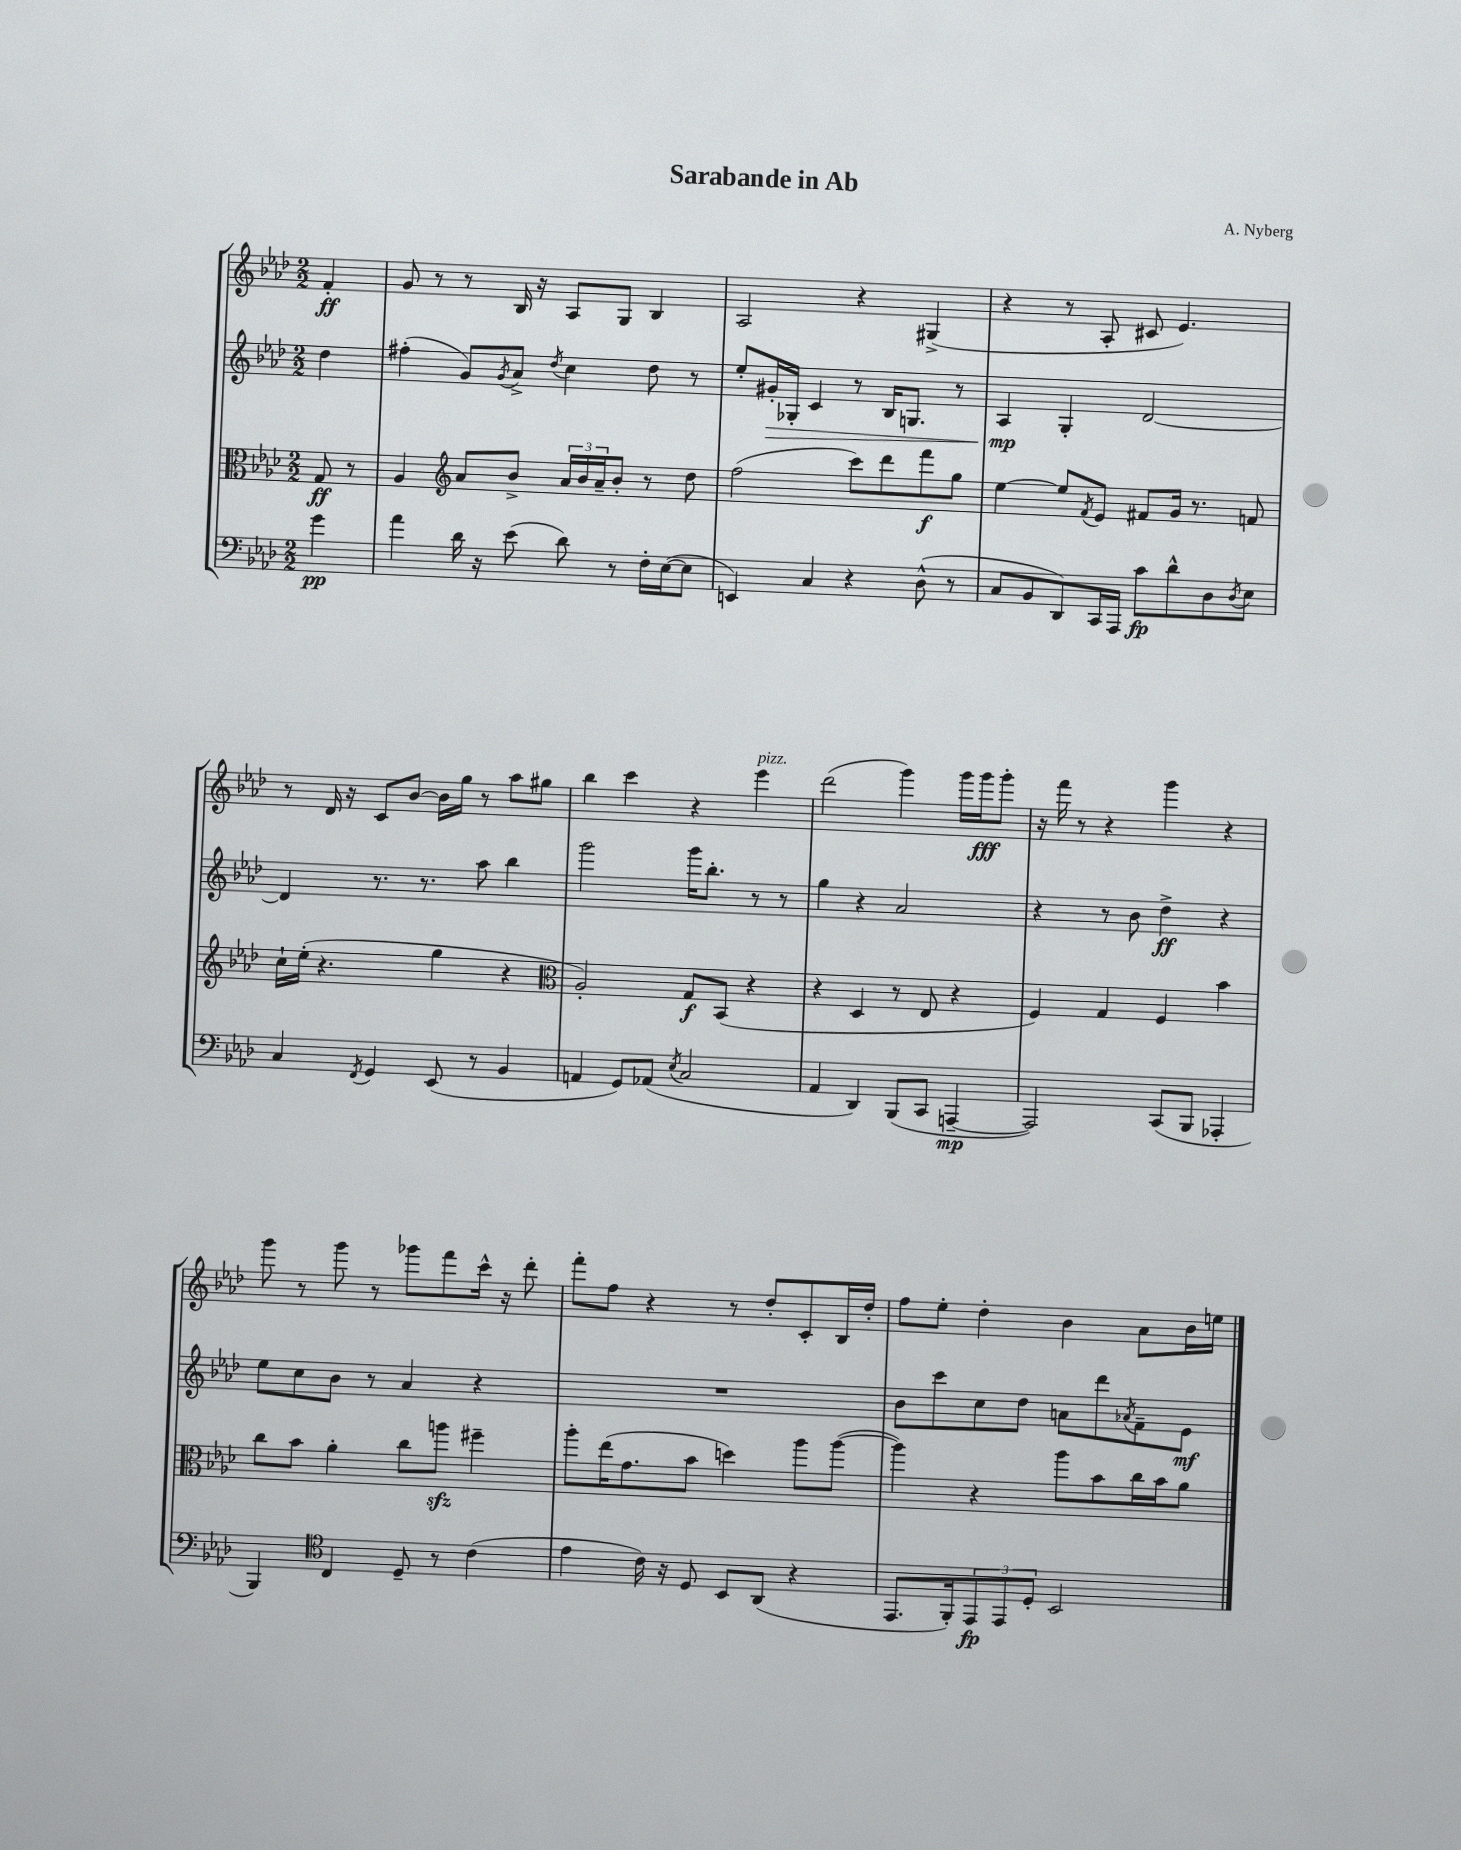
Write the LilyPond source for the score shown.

\header { title = "Sarabande in Ab" composer = "A. Nyberg" }
<<
\new StaffGroup <<
\new Staff = "s0" {
    \clef treble \key aes \major \numericTimeSignature \time 2/2 \partial 4
    f'4-.\ff |
    g'8 r8 r8 bes16 r16 aes8 g8 bes4 |
    aes2 r4 gis4->( |
    r4 r8 aes8-. cis'8 ees'4.) |
    r8 des'16 r16 c'8 bes'8~ bes'16 g''16 r8 aes''8 gis''8 |
    bes''4 c'''4 r4 ees'''4^\markup { \italic "pizz." } |
    des'''2( g'''4) g'''16 g'''16\fff g'''8-. |
    r16 f'''16 r8 r4 g'''4 r4 |
    g'''8 r8 g'''8 r8 ges'''8 f'''8 c'''16-^ r16 des'''8-. |
    f'''8-. f''8 r4 r8 des''8-. c'8-. bes16 des''16-. |
    f''8 ees''8-. des''4-. bes'4 aes'8 bes'16 e''16 \bar "|." |
}
\new Staff = "s1" {
    \clef treble \key aes \major \numericTimeSignature \time 2/2 \partial 4
    des''4 |
    fis''4-.( g'8) \acciaccatura { g'8 } aes'8-> \acciaccatura { des''8 } c''4 des''8 r8 |
    ees''8-. gis'16-.\> ges16-. c'4 r8 bes16 g8. r8 |
    aes4\mp\! g4-. des'2~ |
    des'4 r8. r8. aes''8 bes''4 |
    g'''2 g'''16 bes''8.-. r8 r8 |
    g''4 r4 aes'2 |
    r4 r8 bes'8 des''4->\ff r4 |
    ees''8 c''8 bes'8 r8 aes'4 r4 |
    R1 |
    bes'8 c'''8 c''8 des''8 a'8 des'''8 \acciaccatura { aes'8 } f'8-- ees'8\mf \bar "|." |
}
\new Staff = "s2" {
    \clef alto \key aes \major \numericTimeSignature \time 2/2 \partial 4
    g8\ff r8 |
    aes4 \clef treble aes'8 bes'8-> \tuplet 3/2 { aes'16 bes'16 aes'16-- } bes'8-. r8 des''8 |
    f''2( c'''8) des'''8 f'''8\f g''8 |
    ees''4~ ees''8 \acciaccatura { f'8 } ees'8 fis'8 g'16 r8. f'8 |
    c''16-! ees''16-.( r4. g''4 r4 |
    \clef alto aes2-.) g8\f bes,8( r4 |
    r4 des4 r8 ees8 r4 |
    f4) g4 f4 bes'4 |
    c''8 bes'8 aes'4-. c''8 a''8\sfz fis''4-- |
    aes''8-. ees''16( g'8. bes'8 d''4) aes''8 aes''8~( |
    aes''4) r4 aes''8 bes'8 c''16 bes'16 aes'8 \bar "|." |
}
\new Staff = "s3" {
    \clef bass \key aes \major \numericTimeSignature \time 2/2 \partial 4
    g'4\pp |
    aes'4 des'16 r16 ees'8( des'8) r8 f16-. ees16~( ees8 |
    e,4) c4 r4 des8-^( r8 |
    c8 bes,8 des,8) c,16 aes,,16 c'8\fp des'8-^ des8 \acciaccatura { des8 } ees8 |
    c4 \acciaccatura { f,8 } g,4 ees,8( r8 bes,4 |
    a,4 g,8) aes,8( \acciaccatura { ees8 } c2 |
    aes,4 des,4) bes,,8( c,8 a,,4~--\mp |
    a,,2) c,8( bes,,8 aes,,4-. |
    bes,,4) \clef tenor c4 des8-- r8 c'4( |
    ees'4 c'16) r16 des8 bes,8 aes,8( r4 |
    ees,8. f,16-.) \tuplet 3/2 { ees,8\fp ees,8 des8-. } bes,2 \bar "|." |
}
>>
>>
\layout { \context { \Score \remove "Bar_number_engraver" } }
